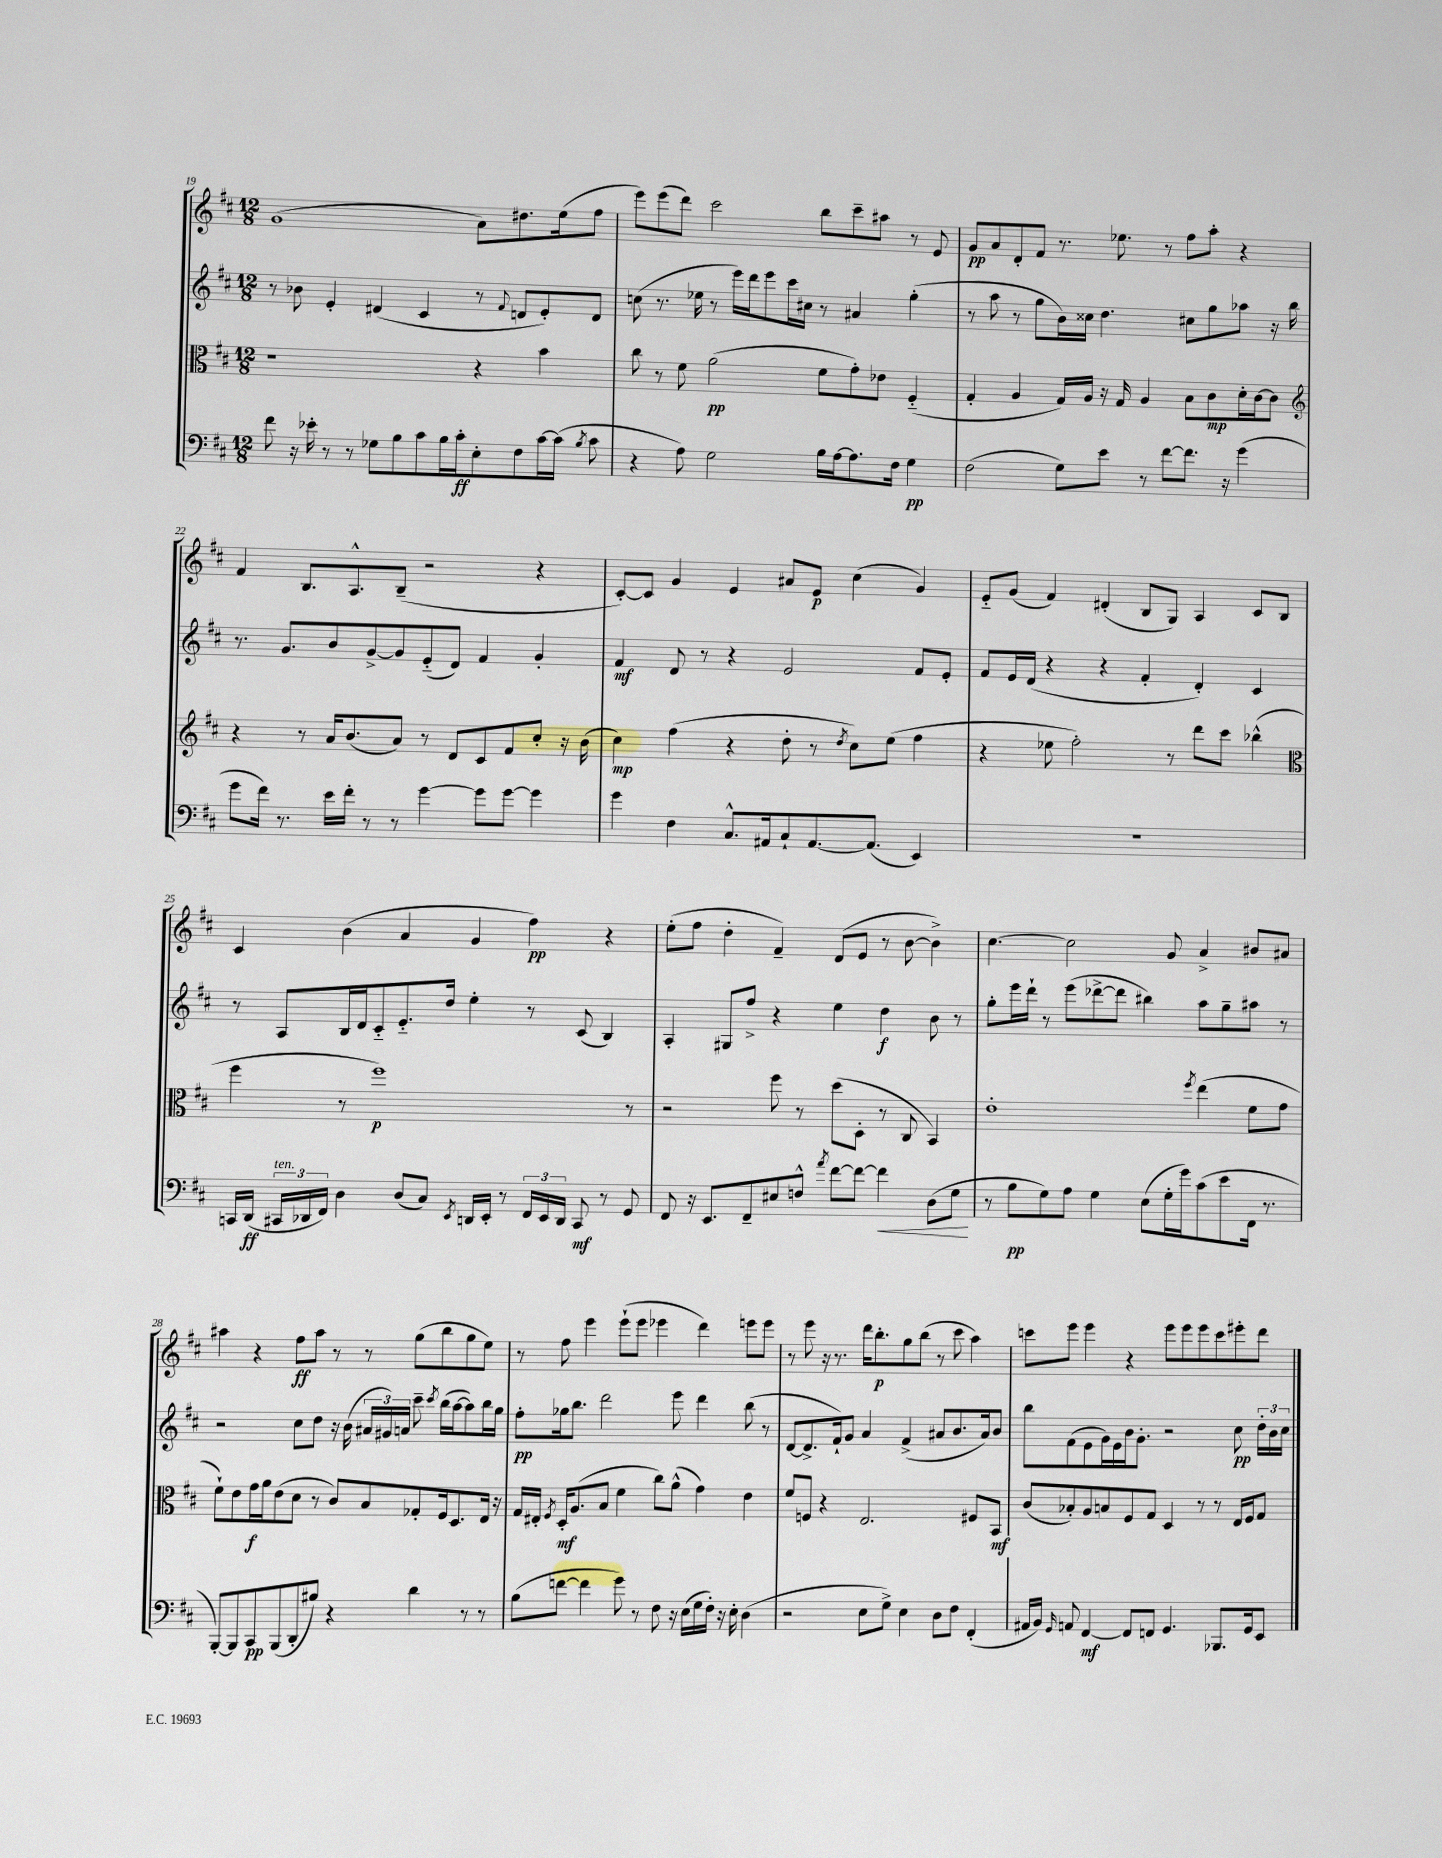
<<
\new StaffGroup <<
\new Staff = "s0" {
    \clef treble \key d \major \numericTimeSignature \time 12/8
    \autoBeamOff g'1( a'8[) dis''8. e''16( fis''8] |
    e'''8[) e'''8( d'''8]) cis'''2 b''8[ cis'''8-- ais''8] r8 e'8 |
    g'8[\pp a'8 d'8-. fis'8] r8. ees''8. r8 fis''8[ a''8]-. r4 |
    fis'4 b8.[ a8.-^ b8]--( r2 r4 |
    cis'8[~-.) cis'8] g'4 e'4 ais'8[ e'8]\p cis''4( g'4) |
    e'8[-_ g'8]( fis'4) dis'4-.( b8[ g8]) a4 cis'8[ b8] |
    cis'4 b'4( a'4 g'4 fis''4\pp) r4 |
    e''8[-.( fis''8] d''4-. fis'4--) d'8[( e'8] r8 b'8~ b'4->) |
    cis''4.~ cis''2 g'8 a'4-> bis'8[ ais'8] |
    ais''4 r4 fis''8[\ff ais''8] r8 r8 g''8[( b''8 g''8 e''8]) |
    r8 fis''8 e'''4 e'''8[-!( e'''8] ees'''4 d'''4) e'''8[ e'''8] |
    r8 e'''8 r16 r8. d'''16[ b''8.-.\p g''8 b''8]( r8 cis'''8 a''4) |
    c'''8[ e'''8] e'''4 r4 e'''8[ e'''8 e'''8 c'''8 eis'''8-. d'''8] \bar "|." |
}
\new Staff = "s1" {
    \clef treble \key d \major \numericTimeSignature \time 12/8
    \autoBeamOff r8 bes'8 e'4-. dis'4( cis'4 r8 \appoggiatura { fis'8 } d'8[ e'8-.) d'8] |
    c''8( r8. ees''16 r8 e'''16[) d'''16 e'''8 cis'''16 cis''16] r8 ais'4 g''4-.( |
    r8 a''8 r8 g''8[ b'16) cisis''16] d''4. cis''8[ g''8 aes''8] r16 b''16 |
    r8. g'8.[ b'8 g'8~-> g'8 e'8-_( d'8]) fis'4 g'4-. |
    fis'4\mf d'8 r8 r4 e'2 fis'8[ e'8]-. |
    fis'8[ e'16 d'16]( r4 r4 fis'4-. d'4-.) cis'4 |
    r8 a8[ b16 d'16 cis'8-_ e'8.-_ d''16] e''4-. r8 cis'8( b4) |
    a4-. gis8[ fis''8]-> r4 e''4 d''4\f b'8 r8 |
    g''8[-. e'''16 d'''16]-! r8 e'''8[( des'''8~-> des'''8] bis''4) a''8[ g''8-- ais''8] r8 |
    r2 cis''8[ d''8] r16 b'16( \tuplet 3/2 { ais'16[ gis'16) a'16] } cis'''8-- \acciaccatura { cis'''8 } b''16[( a''16~ a''8) b''16 g''16] |
    fis''8[-.\pp ges''16 b''8.] d'''2 e'''8 d'''4 b''8( r8 |
    d'8[~ d'8.-> fis'16-!) g'8] a'4 fis'4->( ais'8[ b'8. ais'16) b'8] |
    b''8[ fis'8( e'8 g'16) e'16 b'16 g'8.]-. r2 cis''8\pp \tuplet 3/2 { d''16[-. b'16 cis''16] } \bar "|." |
}
\new Staff = "s2" {
    \clef alto \key d \major \numericTimeSignature \time 12/8
    \autoBeamOff r1 r4 b'4 |
    cis''8 r8 fis'8 a'2\pp( fis'8[ g'8-.) ees'8] fis4-_( |
    g4-. a4 g16[) a16] r16 g16 a4 b8[ cis'8\mp d'16-. cis'16~ cis'8] |
    \clef treble r4 r8 a'16[ b'8.( a'8]) r8 d'8[ cis'8 fis'8 cis''8]-. r16 b'16( |
    cis''4\mp) fis''4( r4 d''8-. r8 \acciaccatura { d''8 } cis''8[) e''8]( fis''4 |
    r4 ees''8 fis''2-.) r8 d'''8[ cis'''8] bes''4-^( |
    \clef alto fis''4 r8 fis''1\p) r8 |
    r2 fis''8 r8 d''8[( d8]-. r8 cis8 b,4) |
    e'1-. \acciaccatura { fis''8 } e''4( fis'8[ g'8] |
    fis'8[-!) e'8 g'16\f a'16 e'8( d'8] r8 cis'8[) b8 ges8-. fis16 d8. e16] r16 |
    g16[ eis16]-. \acciaccatura { fis8 } d16[-.\mf a8.( b8] fis'4 cis''8[) a'8]-^( g'4) e'4 |
    fis'8[ f8] r4 e2. fis8[ b,8]\mf |
    cis'8[( bes8-.) a8 b8 fis8 g8] d4 r8 r8 e16[ fis16 g8] \bar "|." |
}
\new Staff = "s3" {
    \clef bass \key d \major \numericTimeSignature \time 12/8
    \autoBeamOff fis'8 r16 ees'16-. r8 r8 ges8[ b8 cis'8 b16 cis'16-.\ff e8-. fis8 cis'16~ cis'16]( \acciaccatura { b8 } cis'8 |
    r4 a8) g2 b16[ a16~ a8. fis16] g4\pp |
    fis2( g8[) e'8] r8 fis'8[~ fis'8.] r16 g'4( |
    g'8[ fis'16]) r8. e'16[ fis'16]-. r8 r8 g'4~ g'8[ g'8]~ g'4 |
    g'4 fis4 cis8.[-^ ais,16 cis8-! ais,8.~ ais,8.]( e,4) |
    R1. |
    c,16[ d,16]\ff( \tuplet 3/2 { cis,16[^\markup { \italic "ten." } des,16 fis,16]) } d4 d8[( cis8]) \acciaccatura { e,8 } d,16[ e,16]-. r8 \tuplet 3/2 { fis,16[ e,16 d,16] } cis,8\mf r8 g,8 |
    fis,8 r16 e,8.[ fis,8-- eis8 f8]-^ \acciaccatura { a'8 } fis'8[~ fis'8]~ fis'4\< d8[( g8]\! |
    r8 b8[\pp g8) a8] g4 e8[( g16-. g'16) cis'8( e'8 fis,16] r8. |
    b,,8[~-.) b,,8 cis,8\pp b,,8( d,8-. bis8]) r4 d'4 r8 r8 |
    b8[( f'8]~ f'4 g'8) r8 fis8 r16 e16[( g16 fis16]-.) r16 e16-. d4( |
    r2 e8[ g8]->) e4 d8[ fis8] fis,4-.( |
    ais,16[ b,16]) \grace { g,16 } a,8 fis,4~\mf fis,8[ f,8] g,4. bes,,8.[ g,16 e,8] \bar "|." |
}
>>
>>
\layout { \context { \Score currentBarNumber = #19 } }
